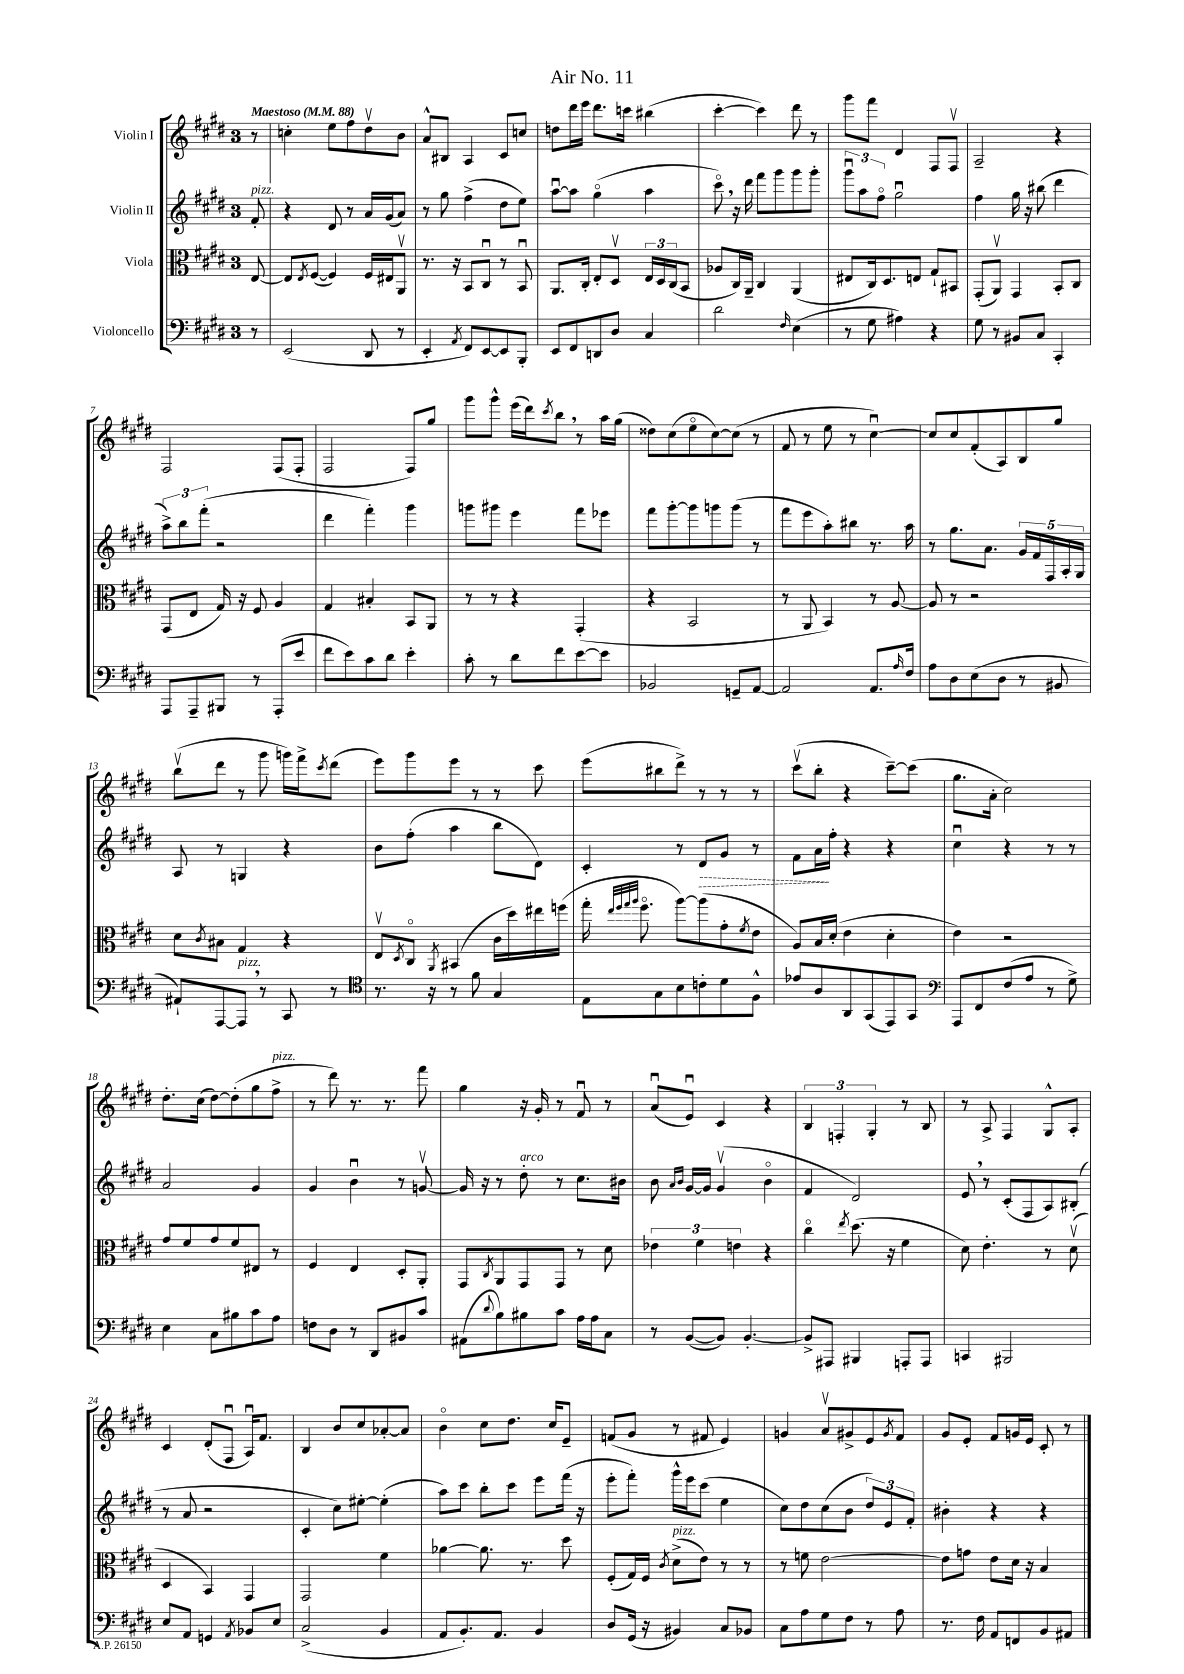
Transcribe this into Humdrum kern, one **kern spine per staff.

**kern	**kern	**kern	**dynam	**kern
*part4	*part3	*part2	*part2	*part1
*staff4	*staff3	*staff2	*staff2	*staff1
*I"Violoncello	*I"Viola	*I"Violin II	*	*I"Violin I
*clefF4	*clefC3	*clefG2	*	*clefG2
*k[f#c#g#d#]	*k[f#c#g#d#]	*k[f#c#g#d#]	*	*k[f#c#g#d#]
*M3/4	*M3/4	*M3/4	*	*M3/4
*MM88	*MM88	*MM88	*	*MM88
=	=	=	=	=
!	!	!	!	!LO:TX:a:B:t=Maestoso
!	!	!LO:TX:a:i:t=pizz.	!	!
8r	[8E/	8f#'/	.	8r
=1	=1	=1	=1	=1
(2EE/	8E/L]	4r	.	4ccn'\
.	8qE/	.	.	.
.	([8F#/J	.	.	.
.	4F#/])	8d#/	.	8ee\L
.	.	8r	.	8ff#\
8DD#/	16F#/LL	16a/LL	.	8dd#v\
.	16E#X/J	(16g#/J	.	.
8r	8AAv/J	8a/J)	.	8b\J
=2	=2	=2	=2	=2
4EE'/	8.r	8r	.	8a^^/L
.	.	8gg#\	.	8B#X/J
.	16r	.	.	.
8qAA/	.	.	.	.
8FF#/L)	8BB/L	(4ff#^\	.	4A/
[8EE/	8C#u/J	.	.	.
8EE/]	8r	8dd#\L	.	8c#/L
8BBB'/J	8BBu/	8ee\J)	.	8ccn/J
=3	=3	=3	=3	=3
8EE/L	8.AA/L	[8aau\L	.	8ddn\L
8FF#/	.	8aa\J]	.	16ddd#\L
.	16C#'/Jk	.	.	16eee\JJ
8DDn/	8E'/L	(4gg#\	.	8.ddd#\L
8D#/J	8D#v/J	.	.	.
.	.	.	.	16cccn\Jk
4C#/	24E/LL	4aa\	.	(4bb#X\
.	24D#/	.	.	.
.	(24C#/J	.	.	.
.	8BB/J	.	.	.
=4	=4	=4	=4	=4
2d#\	8A-X/L	8ccc#,\)	.	[4ccc#'\
.	16C#/L)	16r	.	.
.	16AA~/JJ	16ddd#\	.	.
.	4C#/	8fff#\L	.	4ccc#\])
.	.	8ggg#\	.	.
16qqF#/	.	.	.	.
(4E\	(4AA/	8ggg#\	.	8ddd#\
.	.	8ggg#'\J	.	8r
=5	=5	=5	=5	=5
8r	8E#X/L	12ggg#u\L	.	8ggg#\L
.	.	12aa\	.	.
8G#\	16C#/k)	.	.	8fff#\J
.	.	12ff#\J	.	.
.	8.D#/	.	.	.
4A#X\)	.	2gg#u\	.	4d#/
.	8En/J	.	.	.
4r	8G#`/L	.	.	8F#/L
.	8BB#X/J	.	.	8F#v/J
=6	=6	=6	=6	=6
8G#\	(8GG#'/L	4ff#\	.	2A~/
8r	8AAv/J)	.	.	.
8BB#X/L	4GG#/	16gg#\	.	.
.	.	16r	.	.
8C#/J	.	(8bb#X\	.	.
4CC#'/	8BB'/L	4ddd#\	.	4r
.	8C#/J	.	.	.
!!LO:LB:g=z
=7	=7	=7	=7	=7
8AAA/L	(8GG#/L	12aa^\L)	.	2F#/
.	.	12bb\	.	.
8AAA~/	8E/J	.	.	.
.	.	(12fff#'\J	.	.
8BBB#X/J	16G#/)	2r	.	.
.	16r	.	.	.
8r	8F#/	.	.	.
(8AAA'/L	4A/	.	.	(8F#/L
8e/J	.	.	.	8F#'/J
=8	=8	=8	=8	=8
8f#\L	4G#/	4ddd#\	.	2F#/
8e\)	.	.	.	.
8c#\	4B#X'/	4fff#'\)	.	.
8d#\J	.	.	.	.
4e'\	8BB/L	4ggg#\	.	8F#/L)
.	8AA/J	.	.	8gg#/J
=9	=9	=9	=9	=9
8c#'\	8r	8gggn\L	.	8ggg#\L
8r	8r	8ggg#X\J	.	8ggg#^^\J
8d#\L	4r	4eee\	.	(16eee\LL
.	.	.	.	16ddd#\J)
.	.	.	.	8qccc#/
8f#\	.	.	.	8bb,\J
[8e\	(4GG#'/	8fff#\L	.	8r
8e\J]	.	8eee-X\J	.	16aa\LL
.	.	.	.	(16gg#\JJ
=10	=10	=10	=10	=10
2BB-X/	4r	8fff#\L	.	8dd##X\L)
.	.	[8ggg#'\	.	(8cc#\
.	2BB/	8ggg#\]	.	8ee\
.	.	8gggn\	.	[8cc#\)
8GGn~/L	.	(8ggg\J	.	(8cc#\J]
[8AA/J	.	8r	.	8r
=11	=11	=11	=11	=11
2AA/]	8r	8fff#\L	.	8f#/
.	8AA/	8eee\	.	8r
.	4BB/)	8aa'\)	.	8ee\
.	.	8bb#X\J	.	8r
8.AA/L	8r	8.r	.	[4cc#u\)
.	[8A/	.	.	.
16qqA/	.	.	.	.
16F#/Jk	.	16aa\	.	.
=12	=12	=12	=12	=12
8A\L	8A/]	8r	.	8cc#/L]
8D#\	8r	8.gg#\L	.	8cc#/
(8E\	2r	.	.	(8f#'/
.	.	8.a\J	.	.
8D#\J	.	.	.	8A/)
8r	.	20g#/LL	.	8B/
.	.	20f#/	.	.
.	.	20F#/	.	.
8BB#X/	.	.	.	8gg#/J
.	.	20A'/	.	.
.	.	20G#/JJ	.	.
!!LO:LB:g=z
=13	=13	=13	=13	=13
8AA#X`/L)	8d#\L	8A/	.	(8bbv\L
.	8qc#/	.	.	.
[8AAA/	8B#X\J	8r	.	8ddd#\J
!LO:TX:a:i:t=pizz.	!	!	!	!
8AAA,/J]	4G#/	4Gn/	.	8r
8r	.	.	.	8ggg#\
8CC#/	4r	4r	.	16gggn\LL)
.	.	.	.	16fff#^\J
.	.	.	.	8qccc#/
8r	.	.	.	(8ddd#\J
=14	=14	=14	=14	=14
*clefC4	*	*	*	*
8.r	8Ev/L	8b\L	.	8eee\L)
.	8qD#/	.	.	.
.	8C#/J	(8ff#'\J	.	8ggg#\
16r	.	.	.	.
.	8qAA/	.	.	.
8r	(4BB#X/	4aa\	.	8eee\J
8f#\	.	.	.	8r
4G#/	16c#\LL	8bb\L	.	8r
.	16dd#\)	.	.	.
.	16ee#X\	8d#\J)	.	8ccc#\
.	(16ffn\JJ	.	.	.
=15	=15	=15	=15	=15
8E\L	16gg#'\	4c#'/	.	(8eee\L
.	32qqee/LLL	.	.	.
.	32qqff#/	.	.	.
.	32qqgg#/	.	.	.
.	32qqaa/JJJ	.	.	.
.	8.ff#\	.	.	.
8G#\	.	.	.	8bb#X\
8B\	[8aa\L)	8r	.	8ddd#^\J)
!	!	!	!LO:HP:b	!
8cn'\	(8aa\]	8d#/L	>	8r
8d#\	8g#'\	8g#/J	.	8r
.	8qf#/	.	.	.
8F#^^\J	8e\J	8r	.	8r
=16	=16	=16	=16	=16
8e-X/L	8A/L)	8f#\L	.	(8ccc#v\L
8A/	16B/L	16a\L	.	8bb'\J
.	(16d#'/JJ	16ff#'\JJ	]	.
8AA/	4e\	4r	.	4r
(8GG#/	.	.	.	.
8EE/)	4d#'\	4r	.	[8ccc#~\L)
8GG#/J	.	.	.	(8ccc#\J]
=17	=17	=17	=17	=17
*clefF4	*	*	*	*
8AAA/L	4e\)	4cc#u\	.	8.gg#\L
8FF#/	.	.	.	.
.	.	.	.	16a'\Jk
(8F#/	2r	4r	.	2cc#\)
8A/J	.	.	.	.
8r	.	8r	.	.
8G#^\)	.	8r	.	.
!!LO:LB:g=z
=18	=18	=18	=18	=18
4E\	8g#/L	2a/	.	8.dd#'\L
.	8f#/	.	.	.
.	.	.	.	(16cc#\Jk
8C#\L	8g#/	.	.	[8dd#\L)
8B#X\	8f#/	.	.	(8dd#'\]
8c#\	8E#X/J	4g#/	.	8gg#\
!	!	!	!	!LO:TX:a:i:t=pizz.
8A\J	8r	.	.	8ff#^\J
=19	=19	=19	=19	=19
8Fn\L	4F#/	4g#/	.	8r
8D#\J	.	.	.	8ddd#\)
8r	4E/	4bu\	.	8.r
8DD#/L	.	.	.	.
.	.	.	.	8.r
8BB#X/	8D#'/L	8r	.	.
8c#/J	8AA'/J	[8gnv/	.	8fff#\
=20	=20	=20	=20	=20
(8AA#X\L	8GG#/L	16g/]	.	4gg#\
.	.	16r	.	.
8qqd#/	8qC#/	.	.	.
8B\)	8AA/	8r	.	.
!	!	!LO:TX:a:i:t=arco	!	!
8B#X\	8GG#/	8dd#'\	.	16r
.	.	.	.	16g#'/
8c#\J	8GG#/J	8r	.	8r
16A\LL	8r	8.cc#\L	.	8f#u/
16A\J	.	.	.	.
8C#\J	8d#\	.	.	8r
.	.	16b#X\Jk	.	.
=21	=21	=21	=21	=21
8r	6e-X\	8b\	.	(8au/L
.	.	16qqa/LL	.	.
.	.	16qqb/JJ	.	.
([8BB/L	.	[16g#/LL	.	8eu/J)
.	6f#\	.	.	.
.	.	16g#/JJ]	.	.
8BB/J])	.	(4g#v/	.	4c#/
.	6en\	.	.	.
[4.BB'/	.	.	.	.
.	4r	4b\	.	4r
=22	=22	=22	=22	=22
8BB^/L]	4cc#\	4f#/	.	6B/
8AAA#X/J	.	.	.	.
.	.	.	.	6Fn'/
.	8qee/	.	.	.
4BBB#X/	(8.dd#\	2d#/)	.	.
.	.	.	.	6G#'/
.	16r	.	.	.
8AAAn'/L	4f#\	.	.	8r
8AAA/J	.	.	.	8B/
=23	=23	=23	=23	=23
4CCn/	8d#\)	8e,/	.	8r
.	4.e'\	8r	.	8A^/
2BBB#X/	.	(8c#'/L	.	4F#/
.	.	8F#/	.	.
.	8r	8A/)	.	8G#^^/L
.	(8d#v\	(8B#X'/J	.	8A'/J
!!LO:LB:g=z
=24	=24	=24	=24	=24
8E/L	4D#/	8r	.	4c#/
8AA/J	.	8a/	.	.
4GGn/	4BB/)	2r	.	(8d#'/L
.	.	.	.	8F#u/J
8qAA/	.	.	.	.
8BB-X/L	4GG#/	.	.	16Au/KL)
.	.	.	.	8.f#/J
8E/J	.	.	.	.
=25	=25	=25	=25	=25
(2C#^/	2GG#/	4c#'/	.	4B/
.	.	8cc#\L)	.	8b/L
.	.	[8ee#X'\J	.	8cc#/
4BB/	4f#\	(4ee#'\]	.	[8a-X'/
.	.	.	.	8a-/J]
=26	=26	=26	=26	=26
8AA/L	[4a-X\	8aa\L)	.	4b\
8.BB'/)	.	8ccc#\J	.	.
.	8.a-\]	8bb'\L	.	8cc#\L
8.AA/J	.	.	.	.
.	.	8ccc#\J	.	8.dd#\J
.	8.r	.	.	.
4BB/	.	8eee\L	.	.
.	.	.	.	16cc#/KL
.	8dd#\	(16fff#\Jk	.	8e~/J
.	.	16r	.	.
=27	=27	=27	=27	=27
8D#/L	(8F#'/L	8eee'\L	.	(8fn/L
(16GG#/Jk	16G#/L)	8fff#'\J)	.	8g#/J
16r	16F#/JJ	.	.	.
.	8qc#/	.	.	.
!	!LO:TX:a:i:t=pizz.	!	!	!
4BB#X/)	(8d#^\L	16ggg#^^\LL	.	8r
.	.	16eee\J	.	.
.	8e\J)	(8ccc#\J	.	8f#X/
8C#/L	8r	4ee\	.	4e/)
8BB-X/J	8r	.	.	.
=28	=28	=28	=28	=28
8C#\L	8r	8cc#\L)	.	4gn/
8A\	8fn\	8dd#\	.	.
8G#\	[2e\	(8cc#\	.	8av/L
8F#\J	.	8b\J	.	8g#X^/
8r	.	12dd#/L)	.	8e/
.	.	12e/	.	.
.	.	.	.	8qg#/
8A\	.	.	.	8f#/J
.	.	12f#'/J	.	.
=29	=29	=29	=29	=29
8.r	8e\L]	4b#X'\	.	8g#/L
.	8gn\J	.	.	8e'/J
16F#\	.	.	.	.
8AA/L	8e\L	4r	.	8f#/L
8FFn/	16d#\Jk	.	.	16gn/L
.	16r	.	.	16e/JJ
8BB/	4B/	4r	.	8c#'/
8AA#X/J	.	.	.	8r
==	==	==	==	==
*-	*-	*-	*-	*-
